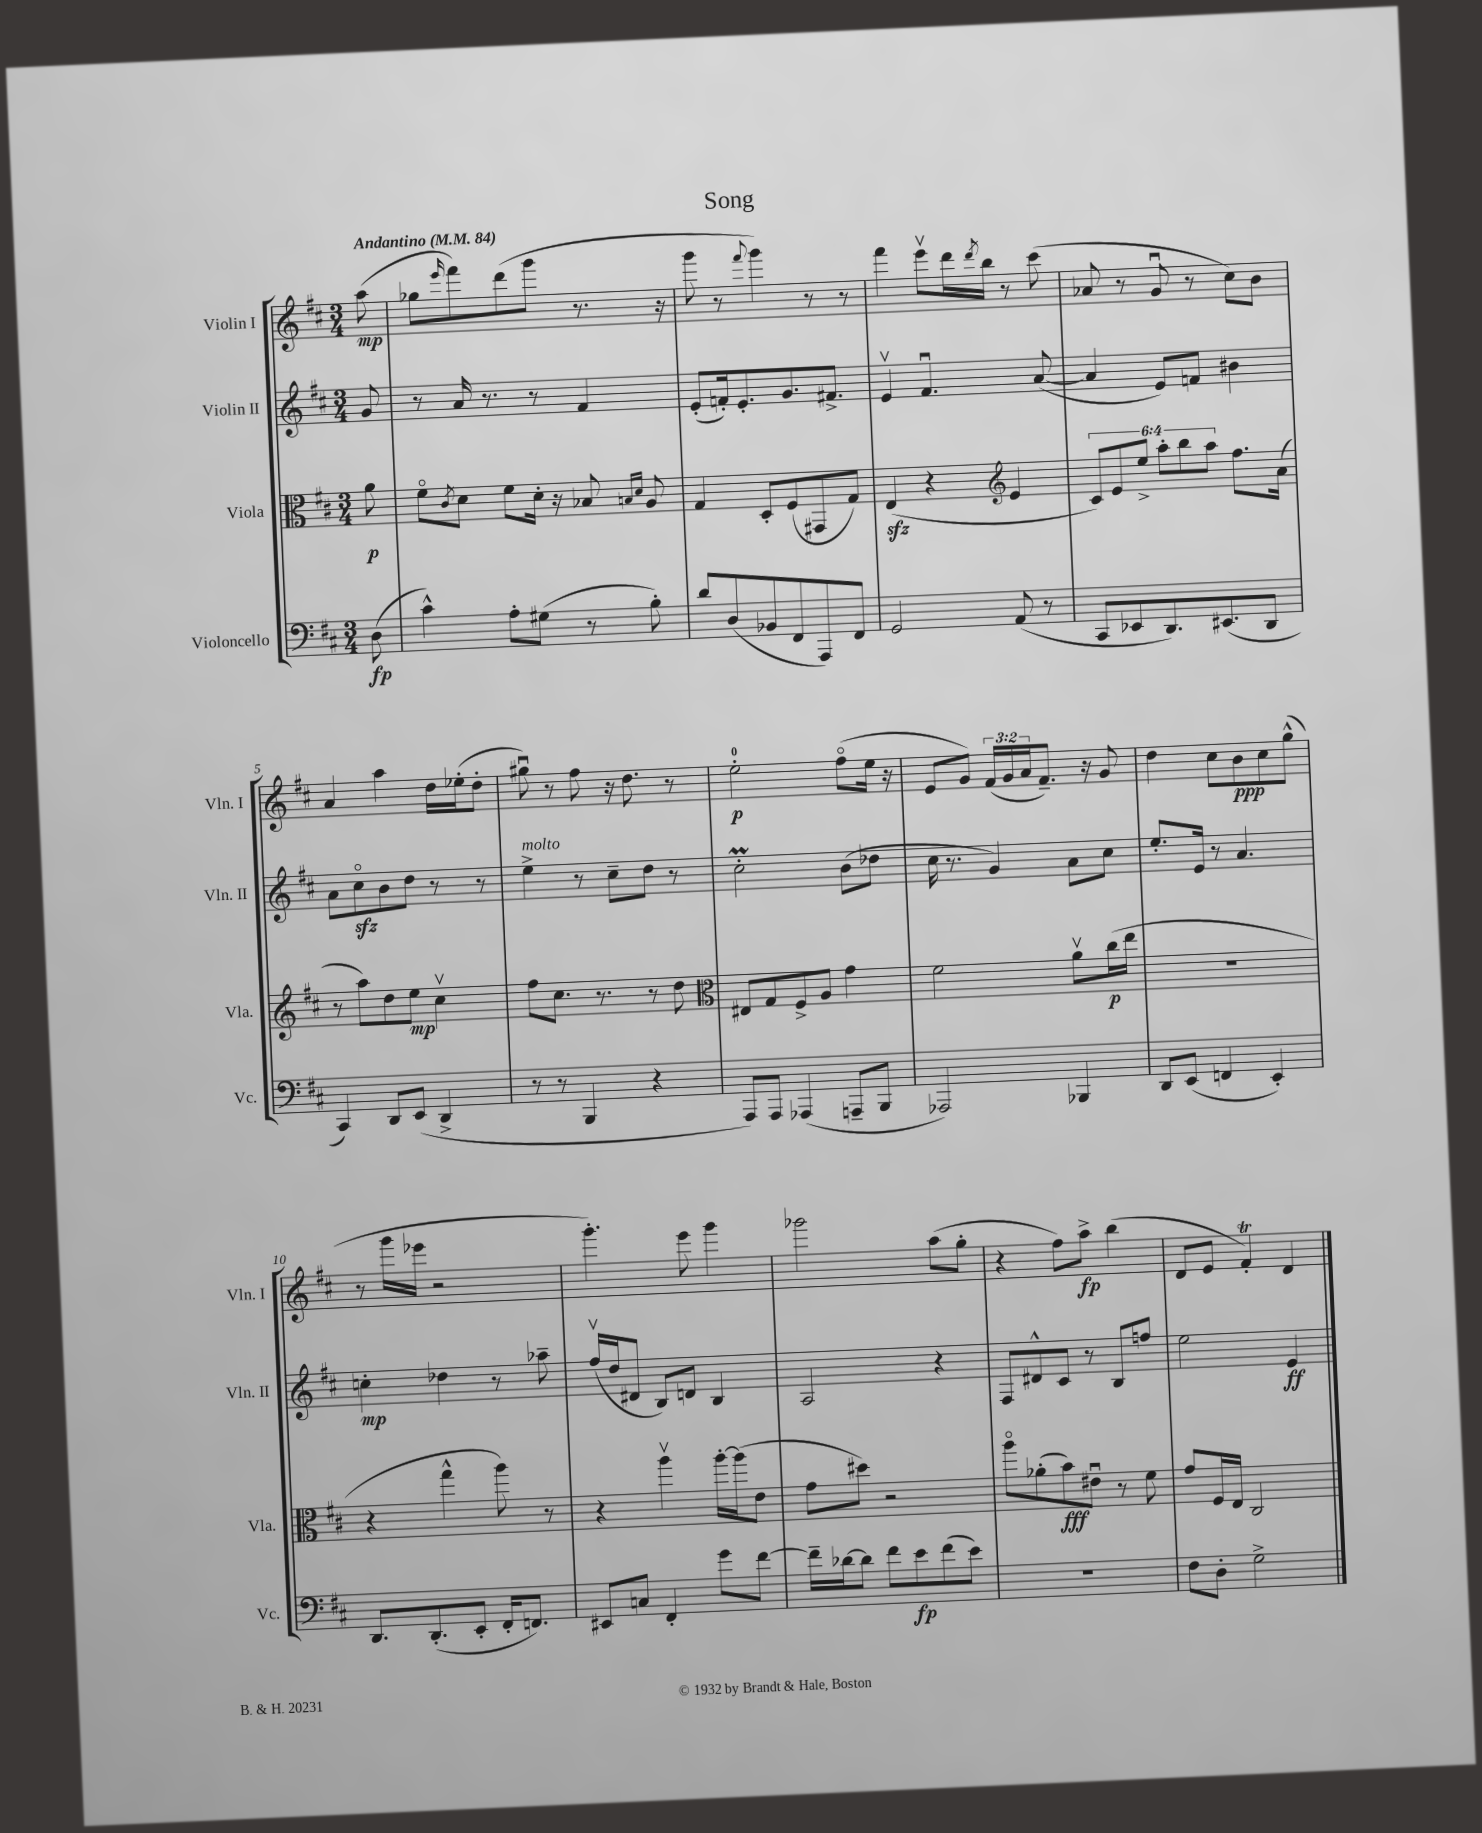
\header { title = "Song" }
<<
\new StaffGroup <<
\new Staff = "s0" \with { instrumentName = "Violin I" shortInstrumentName = "Vln. I" } {
    \clef treble \key d \major \numericTimeSignature \time 3/4 \override Staff.TupletNumber.text = #tuplet-number::calc-fraction-text \partial 8 \tempo "Andantino" 4 = 84
    a''8\mp( |
    ges''8 \grace { e'''16 } fis'''8) d'''8( g'''8 r8. r16 |
    g'''8 r8 \appoggiatura { fis'''8 } g'''4) r8 r8 |
    fis'''4 e'''8\upbow d'''16 \acciaccatura { d'''8 } b''16 r8 cis'''8( |
    aes'8 r8 g'8\downbow r8 cis''8) b'8 |
    a'4 a''4 d''16 ees''16-.( d''8-. |
    gis''8\downbow) r8 fis''8 r16 d''8. r8 |
    e''2-0-.\p fis''8\flageolet( e''16 r16 |
    e'8 g'8) \tuplet 3/2 { fis'16( g'16 a'16 } fis'8.--) r16 g'8 |
    d''4 cis''8 b'8\ppp cis''8 g''8-^( |
    r8 g'''16 ees'''16 r2 |
    g'''4.-.) e'''8 g'''4 |
    ges'''2 a''8( g''8-. |
    r4 fis''8) a''8->\fp b''4( |
    d'8 e'8 fis'4-.\trill) d'4 \bar "|." |
}
\new Staff = "s1" \with { instrumentName = "Violin II" shortInstrumentName = "Vln. II" } {
    \clef treble \key d \major \numericTimeSignature \time 3/4 \partial 8
    g'8 |
    r8 a'16 r8. r8 fis'4 |
    e'8-.( f'16-.) e'8.-. g'8. fis'8.-> |
    e'4\upbow fis'4.\downbow a'8~( |
    a'4 e'8) f'8 bis'4 |
    a'8 cis''8\flageolet\sfz b'8 d''8 r8 r8 |
    e''4->^\markup { \italic "molto" } r8 cis''8-- d''8 r8 |
    cis''2-.\prall b'8( des''8 |
    cis''16 r8. g'4) a'8 cis''8 |
    e''8.-. e'16 r8 a'4. |
    c''4-.\mp des''4 r8 aes''8-- |
    fis''16\upbow( d''16 dis'8 b8) d'8 b4 |
    a2 r4 |
    fis8 dis'8-^ cis'8 r8 b8 f''8 |
    e''2 e'4\ff \bar "|." |
}
\new Staff = "s2" \with { instrumentName = "Viola" shortInstrumentName = "Vla." } {
    \clef alto \key d \major \numericTimeSignature \time 3/4 \override Staff.TupletNumber.text = #tuplet-number::calc-fraction-text \partial 8
    a'8\p |
    fis'8\flageolet \acciaccatura { cis'8 } d'8 fis'8 d'16-. r16 bes8 \grace { b16 d'16 } a8 |
    g4 d8-. fis8( gis,8 g8) |
    e4\sfz( r4 \clef treble e'4 |
    \tuplet 6/4 { cis'8) e'8 e''8-> a''8-. b''8 a''8 } fis''8. a'16( |
    r8 a''8) d''8 e''8\mp cis''4\upbow |
    fis''8 cis''8. r8. r8 d''8 |
    \clef alto eis8 g8 fis8-> a8 g'4 |
    fis'2 a'8\upbow cis''16\p( e''16 |
    R2. |
    r4 g''4-^ a''8) r8 |
    r4 a''4\upbow a''16~-. a''16( e'8 |
    g'8 dis''8) r2 |
    a''8\flageolet aes'8-.( b'8\fff) eis'8\downbow r8 fis'8 |
    g'8 fis16 e16 cis2 \bar "|." |
}
\new Staff = "s3" \with { instrumentName = "Violoncello" shortInstrumentName = "Vc." } {
    \clef bass \key d \major \numericTimeSignature \time 3/4 \partial 8
    d8\fp( |
    cis'4-^) a8-. gis8( r8 b8-.) |
    d'8 d8( bes,8 fis,8 a,,8) fis,8 |
    g,2 a,8( r8 |
    cis,8 ees,8 d,8.) eis,8.( d,8 |
    cis,4) d,8 e,8( d,4-> |
    r8 r8 b,,4 r4 |
    a,,8) a,,8 aes,,4( a,,8-- b,,8 |
    aes,,2) bes,,4 |
    d,8 e,8( f,4 e,4-.) |
    d,8. d,8.-.( e,8-. fis,16-. f,8.) |
    eis,8 c8 fis,4-. g'8 fis'8~ |
    fis'16-- des'16~ des'8 fis'8 e'8\fp fis'8( e'8) |
    R2. |
    fis8 d8-. g2-> \bar "|." |
}
>>
>>
